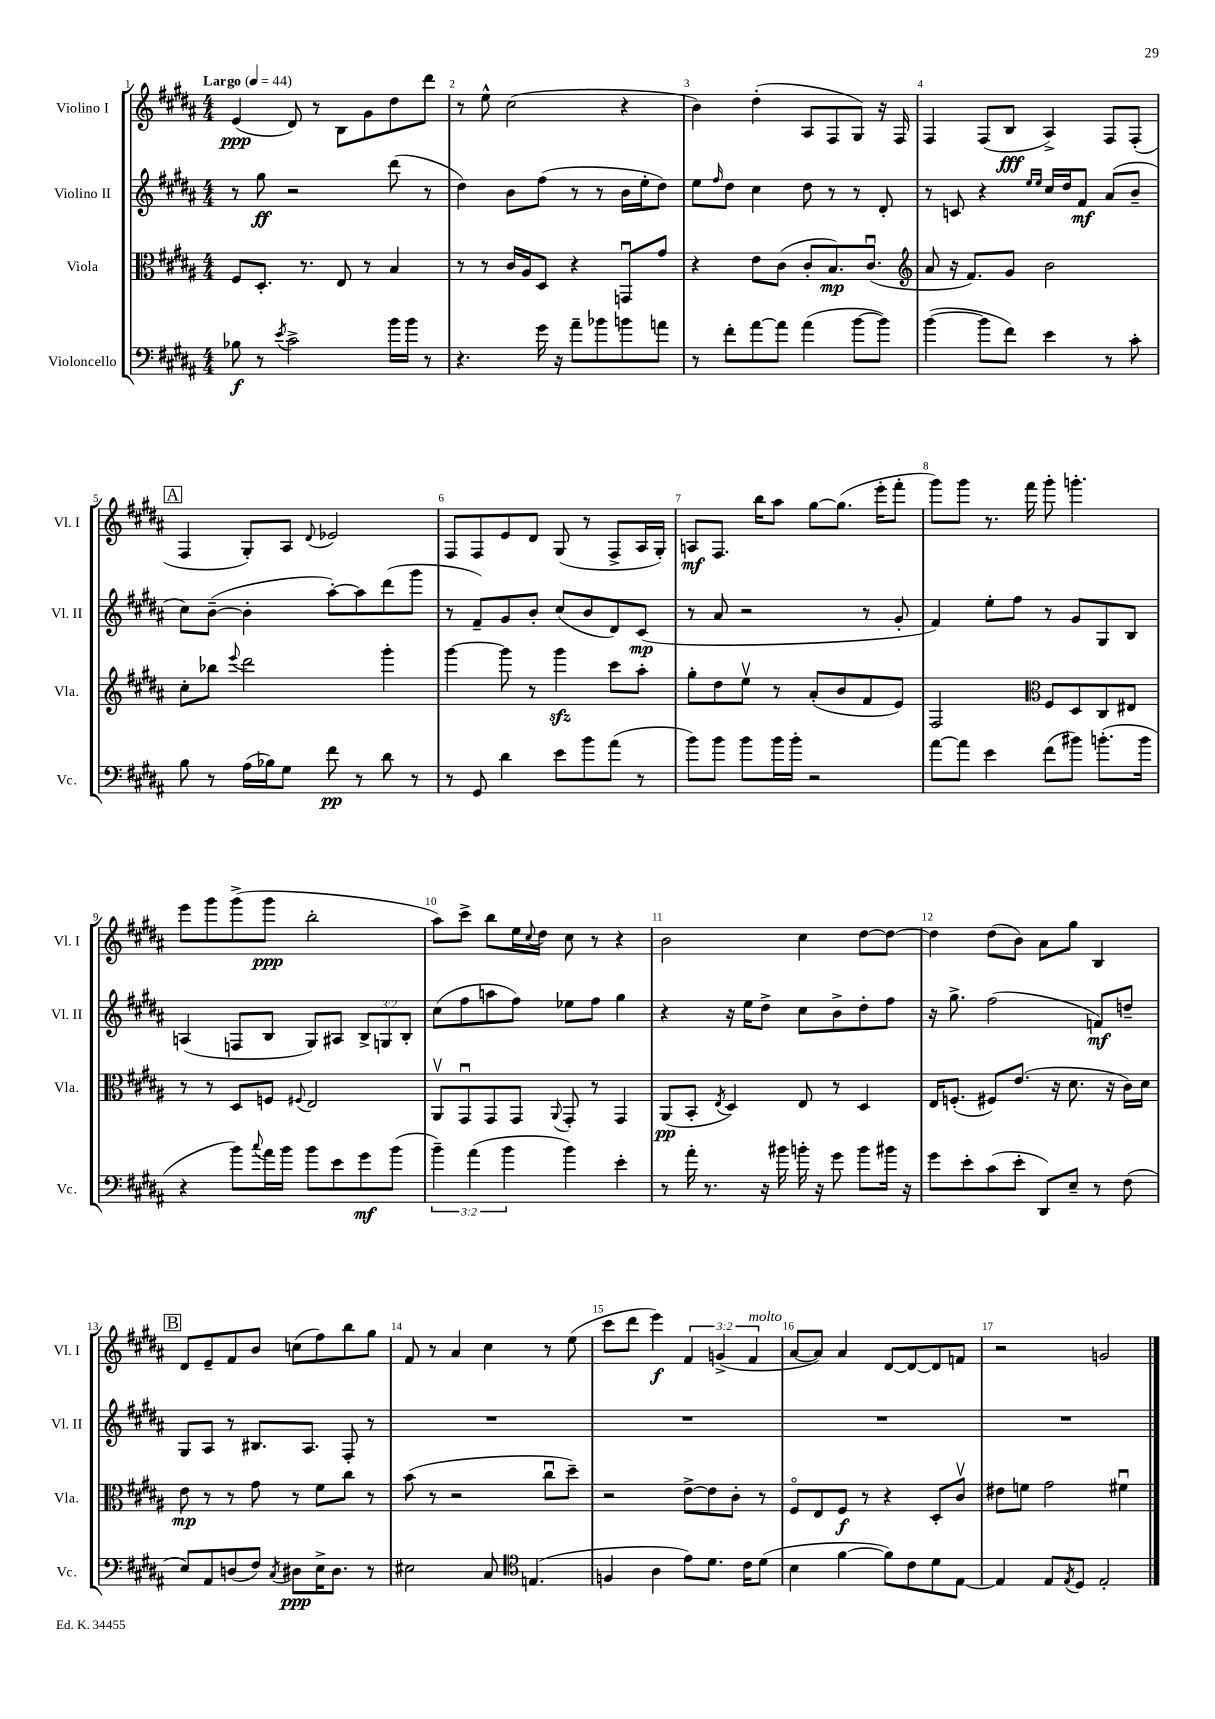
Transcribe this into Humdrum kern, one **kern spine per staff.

**kern	**kern	**kern	**kern
*staff4	*staff3	*staff2	*staff1
*clefF4	*clefC3	*clefG2	*clefG2
*k[f#c#g#d#a#]	*k[f#c#g#d#a#]	*k[f#c#g#d#a#]	*k[f#c#g#d#a#]
*M4/4	*M4/4	*M4/4	*M4/4
*MM44	*MM44	*MM44	*MM44
8B-\	8F#/L	8r	(4e/
8r	8.D#'/J	8gg#\	.
8qe/	.	.	.
2c#^\	.	2r	8d#/)
.	8.r	.	.
.	.	.	8r
.	8E/	.	8B\L
.	8r	.	8g#\
16b\LL	4B/	(8ddd#\	8dd#\
16b\JJ	.	.	.
8r	.	8r	8ddd#\J
=	=	=	=
4.r	8r	4dd#\)	8r
.	8r	.	8ee^^\
.	16c#/LL	8b\L	(2cc#\
.	16A#/J	.	.
16g#\	8D#/J	(8ff#\J	.
16r	.	.	.
8a#~\L	4r	8r	.
8b-\	.	8r	.
8b\	8GGu/L	16b\LL	4r
.	.	16ee'\J	.
8a\J	8g#/J	8dd#\J)	.
=	=	=	=
8r	4r	8ee\L	4b\)
.	.	16qqff#/	.
8f#'\L	.	8dd#\J	.
[8a#\	8e\L	4cc#\	(4dd#'\
8a#\]J	(8c#\J	.	.
(4a#\	8c#'/L	8dd#\	8A#/L
.	8.B/)	8r	8F#/
[8b\L	.	8r	8G#/J)
.	(8.c#u/J	.	.
8b\]J)	.	8d#'/	16r
.	.	.	16F#/
=	=	=	=
*	*clefG2	*	*
([4b\	8a#/	8r	4F#/
.	16r	8c/	.
.	8.f#/L)	.	.
8b\]L	.	4r	(8F#/L
8f#\J)	8g#/J	.	8B/J
.	.	16qqee/LL	.
.	.	16qqee/JJ	.
4e\	2b\	16cc#/LL	4A#^/)
.	.	16dd#/J	.
.	.	8f#/J	.
8r	.	(8a#/L	8F#/L
8c#'\	.	8b~/J	(8F#'/J
=	=	=	=
8B\	8cc#'\L	8cc#\L)	4F#/
8r	8bb-\J	([8b~\J	.
.	8qqeee/	.	.
(16A#\LL	2ddd#\	4b'\]	8G#'/L)
16B-\J)	.	.	.
8G#\J	.	.	8A#/J
.	.	.	8qqd#/
8f#\	.	[8aa#'\L)	2e-/
8r	.	8aa#\]	.
8d#\	4ggg#'\	(8ddd#\	.
8r	.	8ggg#\J	.
=	=	=	=
8r	[4ggg#\	8r	8F#/L
8GG#/	.	8f#~/L)	8F#/
4d#\	8ggg#\]	8g#/	8e/
.	8r	8b'/J	8d#/J
8e\L	4ggg#\	(8cc#/L	(8G#/
8b\	.	8b/	8r
(8a#\J	8ccc#\L	8d#/)	8F#^/L
8r	8aa#'\J	(8c#/J	16A#/L
.	.	.	16G#'/JJ)
=	=	=	=
8b\L)	8gg#'\L	8r	8A/L
8b\J	8dd#\	8a#/	8.F#/J
8b\L	8eev\J	2r	.
.	.	.	16bb\LK
16b\L	8r	.	8aa#\J
16b'\JJ	.	.	.
2r	(8a#'/L	.	[8gg#\L
.	8b/	.	(8.gg#\]J
.	8f#/	8r	.
.	.	.	16eee'\LK
.	8e/J)	8g#'/	8fff#'\J
=	=	=	=
[8a#\L	2F#/	4f#/)	8ggg#\L)
8a#\]J	.	.	8ggg#\J
4e\	.	8ee'\L	8.r
.	.	8ff#\J	.
.	.	.	16fff#\
*	*clefC3	*	*
(8f#\L	8F#/L	8r	8ggg#'\
8b#\J)	8D#/	8g#/L	4.ggg'\
(8.b'\L	8C#/	8G#/	.
.	8E#/J	8B/J	.
16b\Jk	.	.	.
=	=	=	=
4r	8r	(4A/	8eee\L
.	8r	.	8ggg#\
8b\L)	8D#/L	8F/L	(8ggg#^\
8qqcc#/	.	.	.
16a#\L	8F/J	8B/J	8ggg#\J
16b\JJ	.	.	.
.	8qqF#/	.	.
8b\L	2E/	8G#/L)	2bb'\
8e\	.	8A#/J	.
8g#\	.	12B^/L	.
.	.	12G/	.
(8b\J	.	.	.
.	.	12B'/J	.
=	=	=	=
6b~\)	8AA#v/L	(8cc#\L	8aa#\L)
.	8GG#u/	8ff#\	8ccc#^\J
(6a#\	.	.	.
.	8GG#/	8aa\	8bb\L
6b\	.	.	.
.	8GG#/J	8ff#\J)	16ee\L
.	.	.	8qqcc#/
.	.	.	16dd#\JJ
.	8qqAA#/	.	.
4b\)	8GG#'/	8ee-\L	8cc#\
.	8r	8ff#\J	8r
4e'\	4GG#/	4gg#\	4r
=	=	=	=
8r	(8AA#/L	4r	2b\
16a#'\	8BB'/J	.	.
8.r	.	.	.
.	8qE/	.	.
.	4D#/)	16r	.
.	.	16ee\LK	.
16r	.	8dd#^\J	.
16b#\	.	.	.
16b'\	8E/	8cc#\L	4cc#\
16r	.	.	.
8g#\	8r	8b^\	.
8b\L	4D#/	8dd#'\	[8dd#\L
16b#\Jk	.	8ff#\J	8dd#\_J
16r	.	.	.
=	=	=	=
8g#\L	16E/LK	16r	4dd#\]
.	(8.F'/J	8.gg#^\	.
8e'\	.	.	.
(8c#\	8F#/L)	(2ff#\	(8dd#\L
8e'\J	(8.e/J	.	8b\J)
8DD#/L)	.	.	8a#\L
.	16r	.	.
8E~/J	8.d#\	.	8gg#\J
8r	.	8f/L)	4B/
.	16r	.	.
(8F#\	16c#\LL)	8dd~/J	.
.	16d#\JJ	.	.
=	=	=	=
8E/L)	8e\	8G#/L	8d#/L
8AA#/	8r	8A#/J	8e~/
(8D/	8r	8r	8f#/
8F#/J)	8g#\	8.B#/L	8b/J
8qC#/	.	.	.
8D#\L	8r	.	(8cc\L
.	.	8.A#/J	.
16E^\K	8f#\L	.	8ff#\)
8.D#\J	.	.	.
.	8cc#\J	8F#'/	8bb\
8r	8r	8r	8gg#\J
=	=	=	=
2E#\	(8b\	1r	8f#/
.	8r	.	8r
.	2r	.	4a#/
8C#/	.	.	4cc#\
*clefC4	*	*	*
(4.E/	.	.	.
.	8cc#u\L	.	8r
.	8dd#~\J)	.	(8ee\
=	=	=	=
4F/	2r	1r	8ccc#\L
.	.	.	8ddd#\J
4A#\	.	.	4eee\)
8e\L)	[8e^\L	.	6f#/
8.d#\J	8e\]	.	.
.	.	.	(6g^/
.	8c#'\J	.	.
16c#\LK	.	.	.
.	.	.	6f#/
(8d#\J	8r	.	.
=	=	=	=
4B\	8F#o/L	1r	[8a#/L
.	8E/	.	8a#/]J)
[4f#\	8F#/J	.	4a#/
.	8r	.	.
8f#\]L)	4r	.	[8d#/L
8c#\	.	.	8d#/_
8d#\	8D#'/L	.	8d#/]
[8E\J	8c#v/J	.	8f/J
=	=	=	=
4E/]	8e#\L	1r	2r
.	8f\J	.	.
8E/L	2g#\	.	.
8qE/	.	.	.
8D#/J	.	.	.
2E'/	.	.	2g/
.	4f#u\	.	.
==	==	==	==
*-	*-	*-	*-
